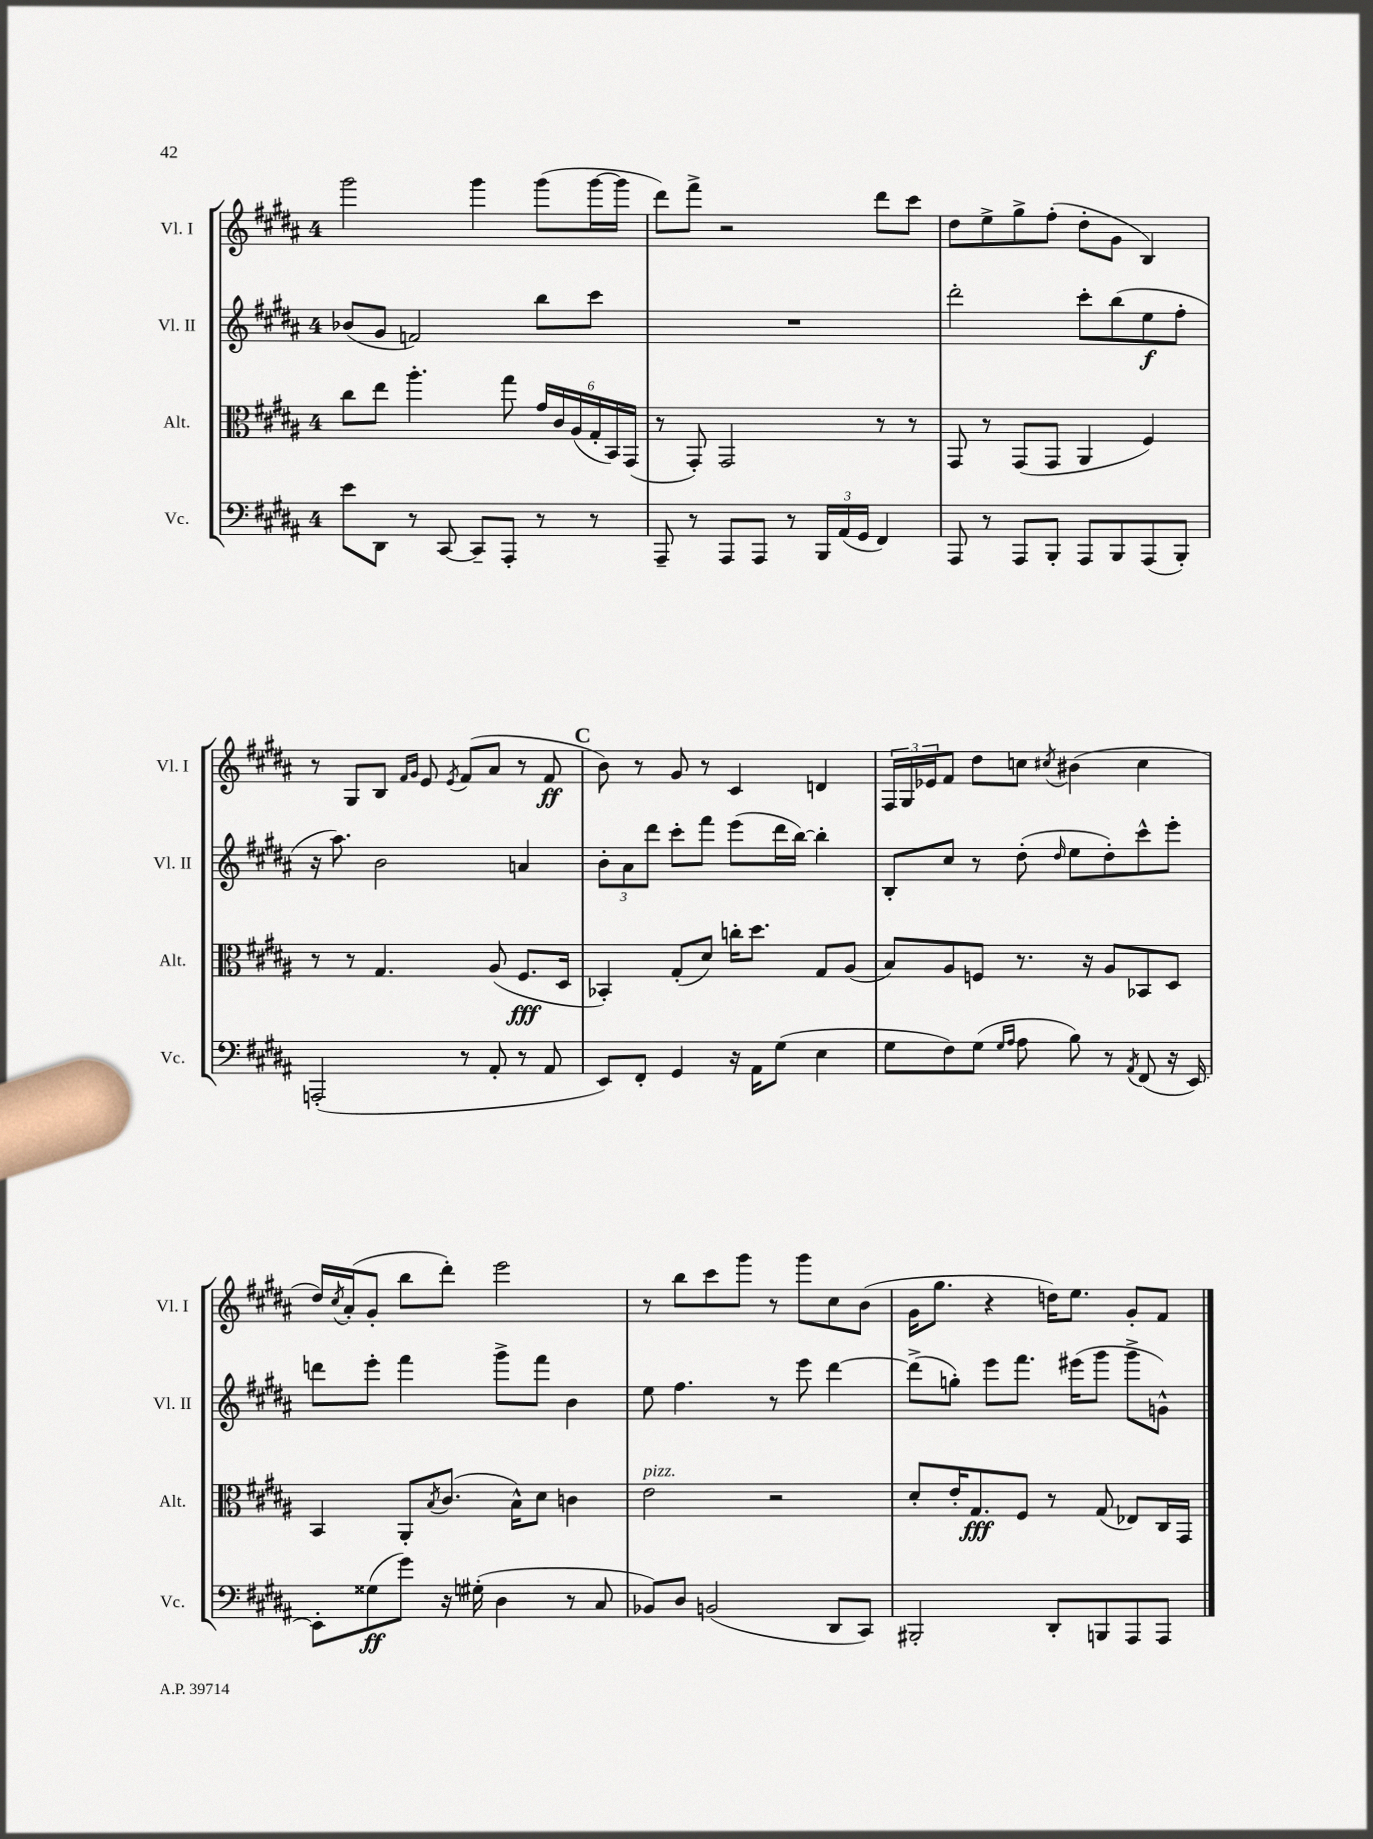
<<
\new StaffGroup <<
\new Staff = "s0" \with { instrumentName = "Vl. I" shortInstrumentName = "Vl. I" } {
    \clef treble \key b \major \once \override Staff.TimeSignature.style = #'single-digit \time 4/4
    gis'''2 gis'''4 gis'''8( gis'''16~ gis'''16 |
    dis'''8) fis'''8-> r2 dis'''8 cis'''8 |
    dis''8 e''8-> gis''8-> fis''8-.( dis''8-. gis'8 b4) |
    r8 gis8 b8 \grace { fis'16 gis'16 } e'8 \acciaccatura { e'8 } fis'8( ais'8 r8 fis'8\ff |
    \mark \markup { \bold "C" } b'8) r8 gis'8 r8 cis'4 d'4 |
    \tuplet 3/2 { fis16 gis16 ees'16 } fis'8 dis''8 c''8 \acciaccatura { cis''8 } bis'4( cis''4 |
    dis''16) \acciaccatura { cis''8 } ais'16-.( gis'8-. b''8 dis'''8-.) e'''2 |
    r8 b''8 cis'''8 gis'''8 r8 gis'''8 cis''8 b'8( |
    gis'16 gis''8. r4 d''16) e''8. gis'8-. fis'8 \bar "|." |
}
\new Staff = "s1" \with { instrumentName = "Vl. II" shortInstrumentName = "Vl. II" } {
    \clef treble \key b \major \once \override Staff.TimeSignature.style = #'single-digit \time 4/4
    bes'8( gis'8 f'2) b''8 cis'''8 |
    R1 |
    dis'''2-. cis'''8-. b''8( e''8\f fis''8-. |
    r16 ais''8.) b'2 a'4 |
    \mark \markup { \bold "C" } \tuplet 3/2 { b'8-. ais'8 dis'''8 } cis'''8-. fis'''8 e'''8( dis'''16 b''16~) b''4-. |
    b8-. cis''8 r8 dis''8-.( \grace { dis''16 } e''8 dis''8-.) cis'''8-^ e'''8-. |
    d'''8 e'''8-. fis'''4 gis'''8-> fis'''8 b'4 |
    e''8 fis''4. r8 e'''8 dis'''4~ |
    dis'''8->( g''8-.) e'''8 fis'''8. eis'''16( gis'''8 gis'''8-> g'8-^) \bar "|." |
}
\new Staff = "s2" \with { instrumentName = "Alt." shortInstrumentName = "Alt." } {
    \clef alto \key b \major \once \override Staff.TimeSignature.style = #'single-digit \time 4/4
    cis''8 e''8 ais''4.-. gis''8 \tuplet 6/4 { gis'16 cis'16 ais16( gis16-. b,16) gis,16( } |
    r8 gis,8-.) gis,2 r8 r8 |
    gis,8 r8 gis,8( gis,8 ais,4 fis4) |
    r8 r8 gis4. ais8( fis8.\fff dis16 |
    \mark \markup { \bold "C" } bes,4-.) gis8-.( dis'8) c''16-. dis''8. gis8 ais8( |
    b8) ais8 f8 r8. r16 ais8 bes,8 dis8 |
    b,4 ais,8-. \acciaccatura { b8 } cis'8.( b16-^) dis'8 c'4 |
    e'2^\markup { \italic "pizz." } r2 |
    dis'8-. e'16-. gis8.\fff fis8 r8 gis8( ees8) cis16 gis,16 \bar "|." |
}
\new Staff = "s3" \with { instrumentName = "Vc." shortInstrumentName = "Vc." } {
    \clef bass \key b \major \once \override Staff.TimeSignature.style = #'single-digit \time 4/4
    e'8 dis,8 r8 cis,8~ cis,8-- ais,,8-. r8 r8 |
    ais,,8-- r8 ais,,8 ais,,8 r8 \tuplet 3/2 { b,,16 ais,16( gis,16 } fis,4) |
    ais,,8 r8 ais,,8 b,,8-. ais,,8 b,,8 ais,,8( b,,8-.) |
    a,,2-.( r8 ais,8-. r8 ais,8 |
    \mark \markup { \bold "C" } e,8) fis,8-. gis,4 r16 ais,16 gis8( e4 |
    gis8 fis8) gis8( \grace { gis16 ais16 } ais8 b8) r8 \acciaccatura { ais,8 } fis,8( r16 e,16~) |
    e,8-. gisis8\ff( gis'8) r16 gis16-.( dis4 r8 cis8 |
    bes,8) dis8 b,2( dis,8 cis,8) |
    bis,,2-. dis,8-. b,,8 ais,,8 ais,,8 \bar "|." |
}
>>
>>
\layout { \context { \Score \remove "Bar_number_engraver" } }
